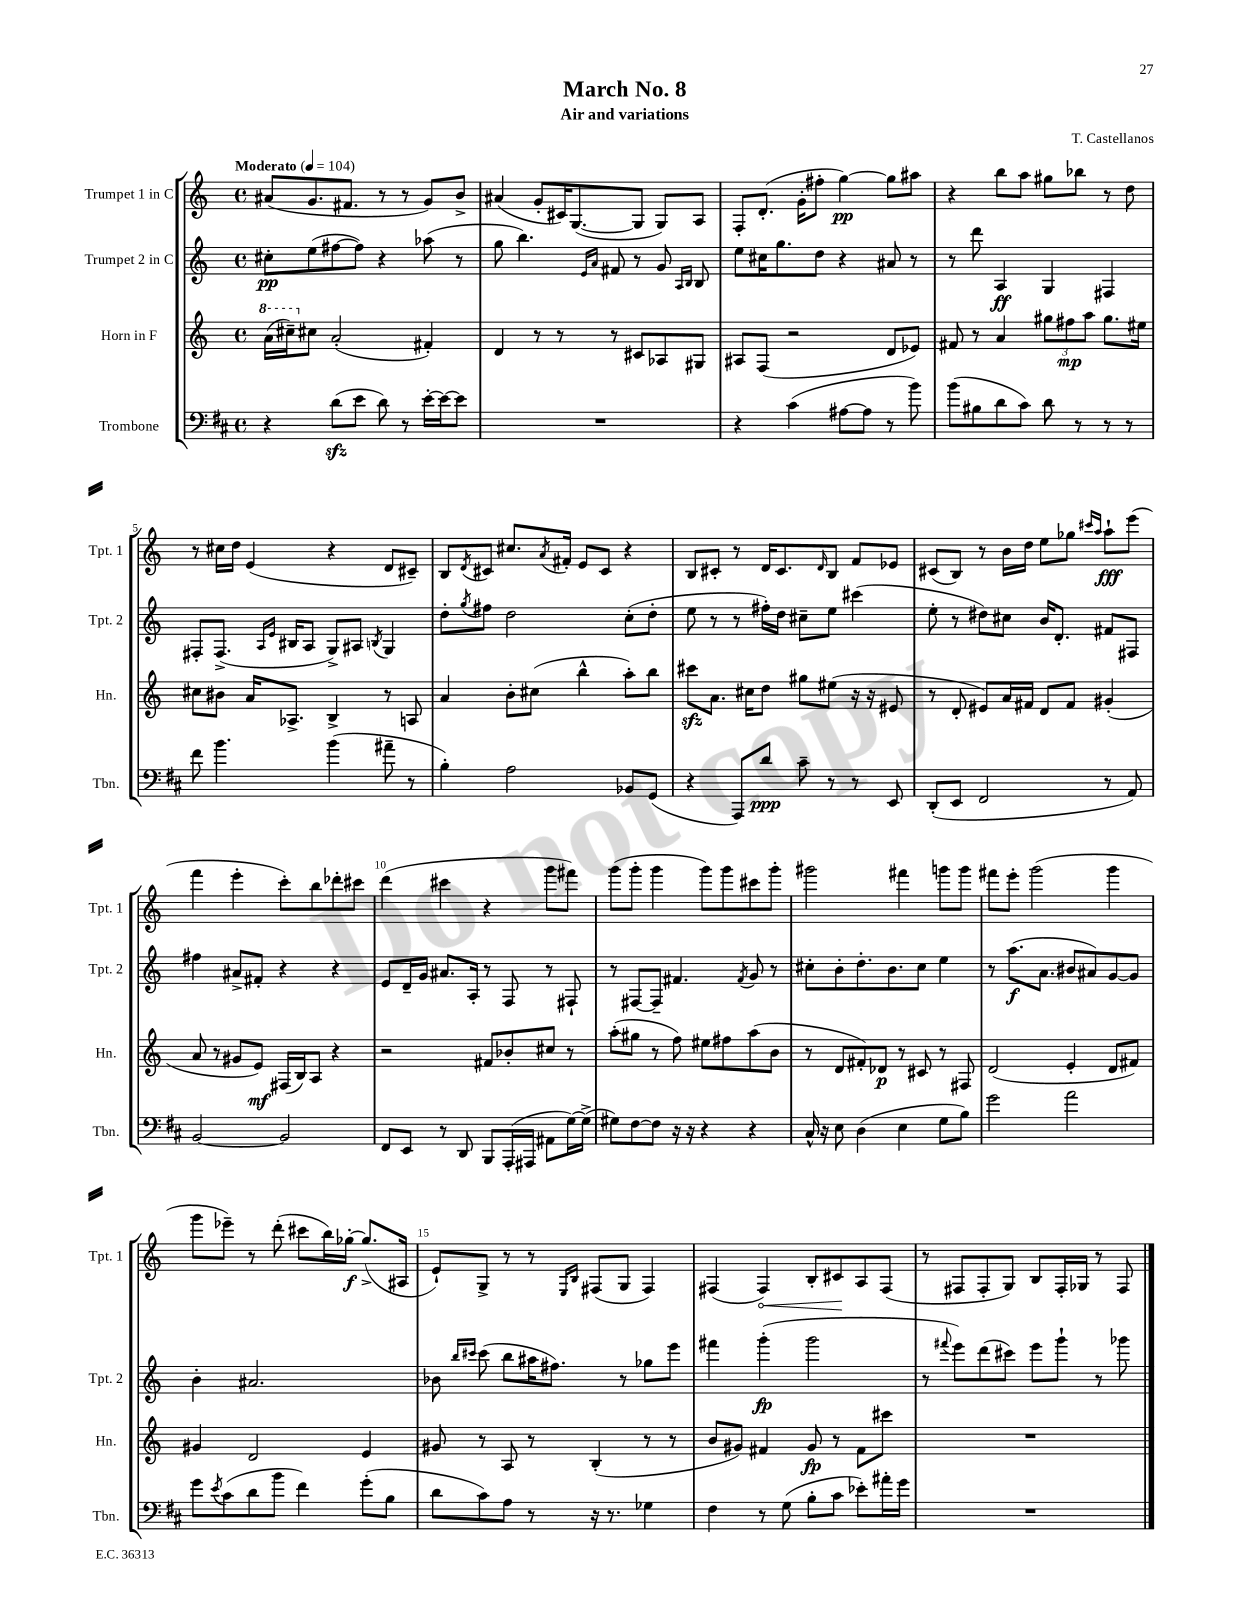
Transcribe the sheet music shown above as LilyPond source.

\header { title = "March No. 8" composer = "T. Castellanos" subtitle = "Air and variations" }
<<
\new StaffGroup <<
\new Staff = "s0" \with { instrumentName = "Trumpet 1 in C" shortInstrumentName = "Tpt. 1" } {
    \clef treble \key c \major \defaultTimeSignature \time 4/4 \tempo "Moderato" 4 = 104
    ais'8( g'8. fis'8. r8 r8 g'8) b'8-> |
    ais'4( g'8-. cis'16) g8.~( g8 g8) a8 |
    f8-. d'8.-.( g'16-. fis''8-. g''4~\pp) g''8 ais''8 |
    r4 b''8 a''8 gis''8 bes''8 r8 d''8 |
    r8 cis''16 d''16 e'4( r4 d'8 cis'8--) |
    b8 \acciaccatura { d'8 } cis'8 cis''8. \acciaccatura { a'8 } fis'16-. e'8 cis'8 r4 |
    b8 cis'8-. r8 d'16 cis'8. \grace { d'16 } b8 f'8 ees'8 |
    cis'8( b8) r8 b'16 d''16 e''8 ges''8 \grace { cis'''16 a''16 } a''8-!\fff e'''8( |
    f'''4 e'''4-. c'''8-.) b''8 des'''8-. cis'''8 |
    d'''4( cis'''4 r4 g'''8 fis'''8) |
    g'''8( g'''8-. g'''4 g'''8) g'''8 cis'''8 g'''8-. |
    gis'''2 fis'''4 g'''8 g'''8 |
    fis'''8 e'''8-. g'''2( g'''4 |
    g'''8 ees'''8--) r8 d'''8-.( cis'''8 b''16) ges''16~-.\f ges''8.->( ais16 |
    e'8-!) g8-> r8 r8 \grace { e16 b16 } fis8( g8 fis4) |
    fis4( \once \override Hairpin.circled-tip = ##t fis4\<) b8-. cis'8\! a8 fis8( |
    r8 fis8 fis8-. g8) b8 fis16-. ges16 r8 fis8 \bar "|." |
}
\new Staff = "s1" \with { instrumentName = "Trumpet 2 in C" shortInstrumentName = "Tpt. 2" } {
    \clef treble \key c \major \defaultTimeSignature \time 4/4
    cis''8-.\pp e''8( fis''8~ fis''8) r4 aes''8( r8 |
    g''8 b''4.) \grace { e'16 a'16 } fis'8 r8 g'8 \grace { a16 b16 } b8 |
    e''8 cis''16 g''8. d''8 r4 ais'8 r8 |
    r8 d'''8 a4\ff g4 fis4 |
    fis8-. fis8.->( \grace { a16 e'16 } bis16 a8 g8->) ais8 \acciaccatura { b8 } g4 |
    d''8-. \acciaccatura { g''8 } fis''8 d''2 c''8-.( d''8-. |
    e''8 r8 r8 fis''16-.) d''16 cis''8-- e''8 cis'''4( |
    e''8-. r8 dis''8) cis''8 b'16 d'8.-. fis'8 fis8 |
    fis''4 ais'8-> fis'8-. r4 r4 |
    e'8 d'16-- g'16 ais'8. a16-. r8 f8 r8 fis8-! |
    r8 fis8~ fis8-- fis'4. \acciaccatura { fis'8 } g'8 r8 |
    cis''8-. b'8-. d''8.-. b'8. cis''8 e''4 |
    r8 a''8.\f( a'8. bis'8 ais'8) g'8~ g'8 |
    b'4-. ais'2. |
    bes'8 \grace { b''16 cis'''16 } cis'''8( b''8 ais''16 fis''8.) r8 ges''8 e'''8 |
    fis'''4 g'''4-.\fp( g'''2 |
    r8 \appoggiatura { fis'''8 } e'''8) d'''8( cis'''8) e'''8 g'''8-! r8 ges'''8 \bar "|." |
}
\new Staff = "s2" \with { instrumentName = "Horn in F" shortInstrumentName = "Hn." } {
    \clef treble \key c \major \defaultTimeSignature \time 4/4
    \ottava #1 a''16( cis'''16--) \ottava #0 cis''8 a'2-.( fis'4-.) |
    d'4 r8 r8 r8 cis'8 aes8 gis8 |
    ais8 f8( r2 d'8 ees'8) |
    fis'8 r8 a'4 \tuplet 3/2 { gis''8 fis''8\mp a''8 } gis''8. eis''16 |
    cis''8 bis'8 a'16 aes8.-> b4-> r8 a8 |
    a'4 b'8-. cis''8( b''4-^ a''8-.) b''8 |
    cis'''8\sfz a'8. cis''16 d''8 gis''8 eis''8( r16 r16 eis'8 |
    r8 d'8-. eis'8) a'16 fis'16 d'8 fis'8 gis'4-.( |
    a'8 r8 gis'8 e'8\mf) fis16( b16) a8 r4 |
    r2 fis'8 bes'8-. cis''8 r8 |
    a''8-.( gis''8 r8 f''8) eis''8 fis''8 a''8( b'8 |
    r8 d'8 fis'8-.) des'8\p r8 cis'8 r8 fis8 |
    d'2( e'4-. d'8 fis'8) |
    gis'4 d'2 e'4 |
    gis'8 r8 a8 r8 b4-.( r8 r8 |
    b'8 gis'8) fis'4 gis'8\fp r8 fis'8 cis'''8 |
    R1 \bar "|." |
}
\new Staff = "s3" \with { instrumentName = "Trombone" shortInstrumentName = "Tbn." } {
    \clef bass \key d \major \defaultTimeSignature \time 4/4
    r4 d'8\sfz( e'8 d'8) r8 e'16~-. e'16~ e'8 |
    R1 |
    r4 cis'4( ais8~ ais8 r8 b'8) |
    b'8( bis8 d'8 cis'8) d'8 r8 r8 r8 |
    fis'8 b'4. b'4( ais'8-- r8 |
    b4-.) a2 bes,8 g,8( |
    r4 a,,8) d'8\ppp cis'8-- r8 r8 e,8 |
    d,8-.( e,8 fis,2 r8 a,8) |
    b,2~ b,2 |
    fis,8 e,8 r8 d,8 b,,8 a,,16-.( ais,,16 ais,8 g16~) g16->( |
    gis8) fis8~ fis8 r16 r16 r4 r4 |
    cis16-^ r16 e8 d4( e4 g8 b8) |
    g'2 a'2 |
    g'8 \acciaccatura { e'8 } cis'8( d'8 b'8 fis'4) g'8-.( b8 |
    d'8 cis'8) a8 r8 r16 r8. ges4 |
    fis4 r8 g8( b8-. cis'8 ees'8-.) ais'16-. g'16 |
    R1 \bar "|." |
}
>>
>>
\layout { \context { \Score \override BarNumber.break-visibility = ##(#f #t #t) barNumberVisibility = #(every-nth-bar-number-visible 5) } }
